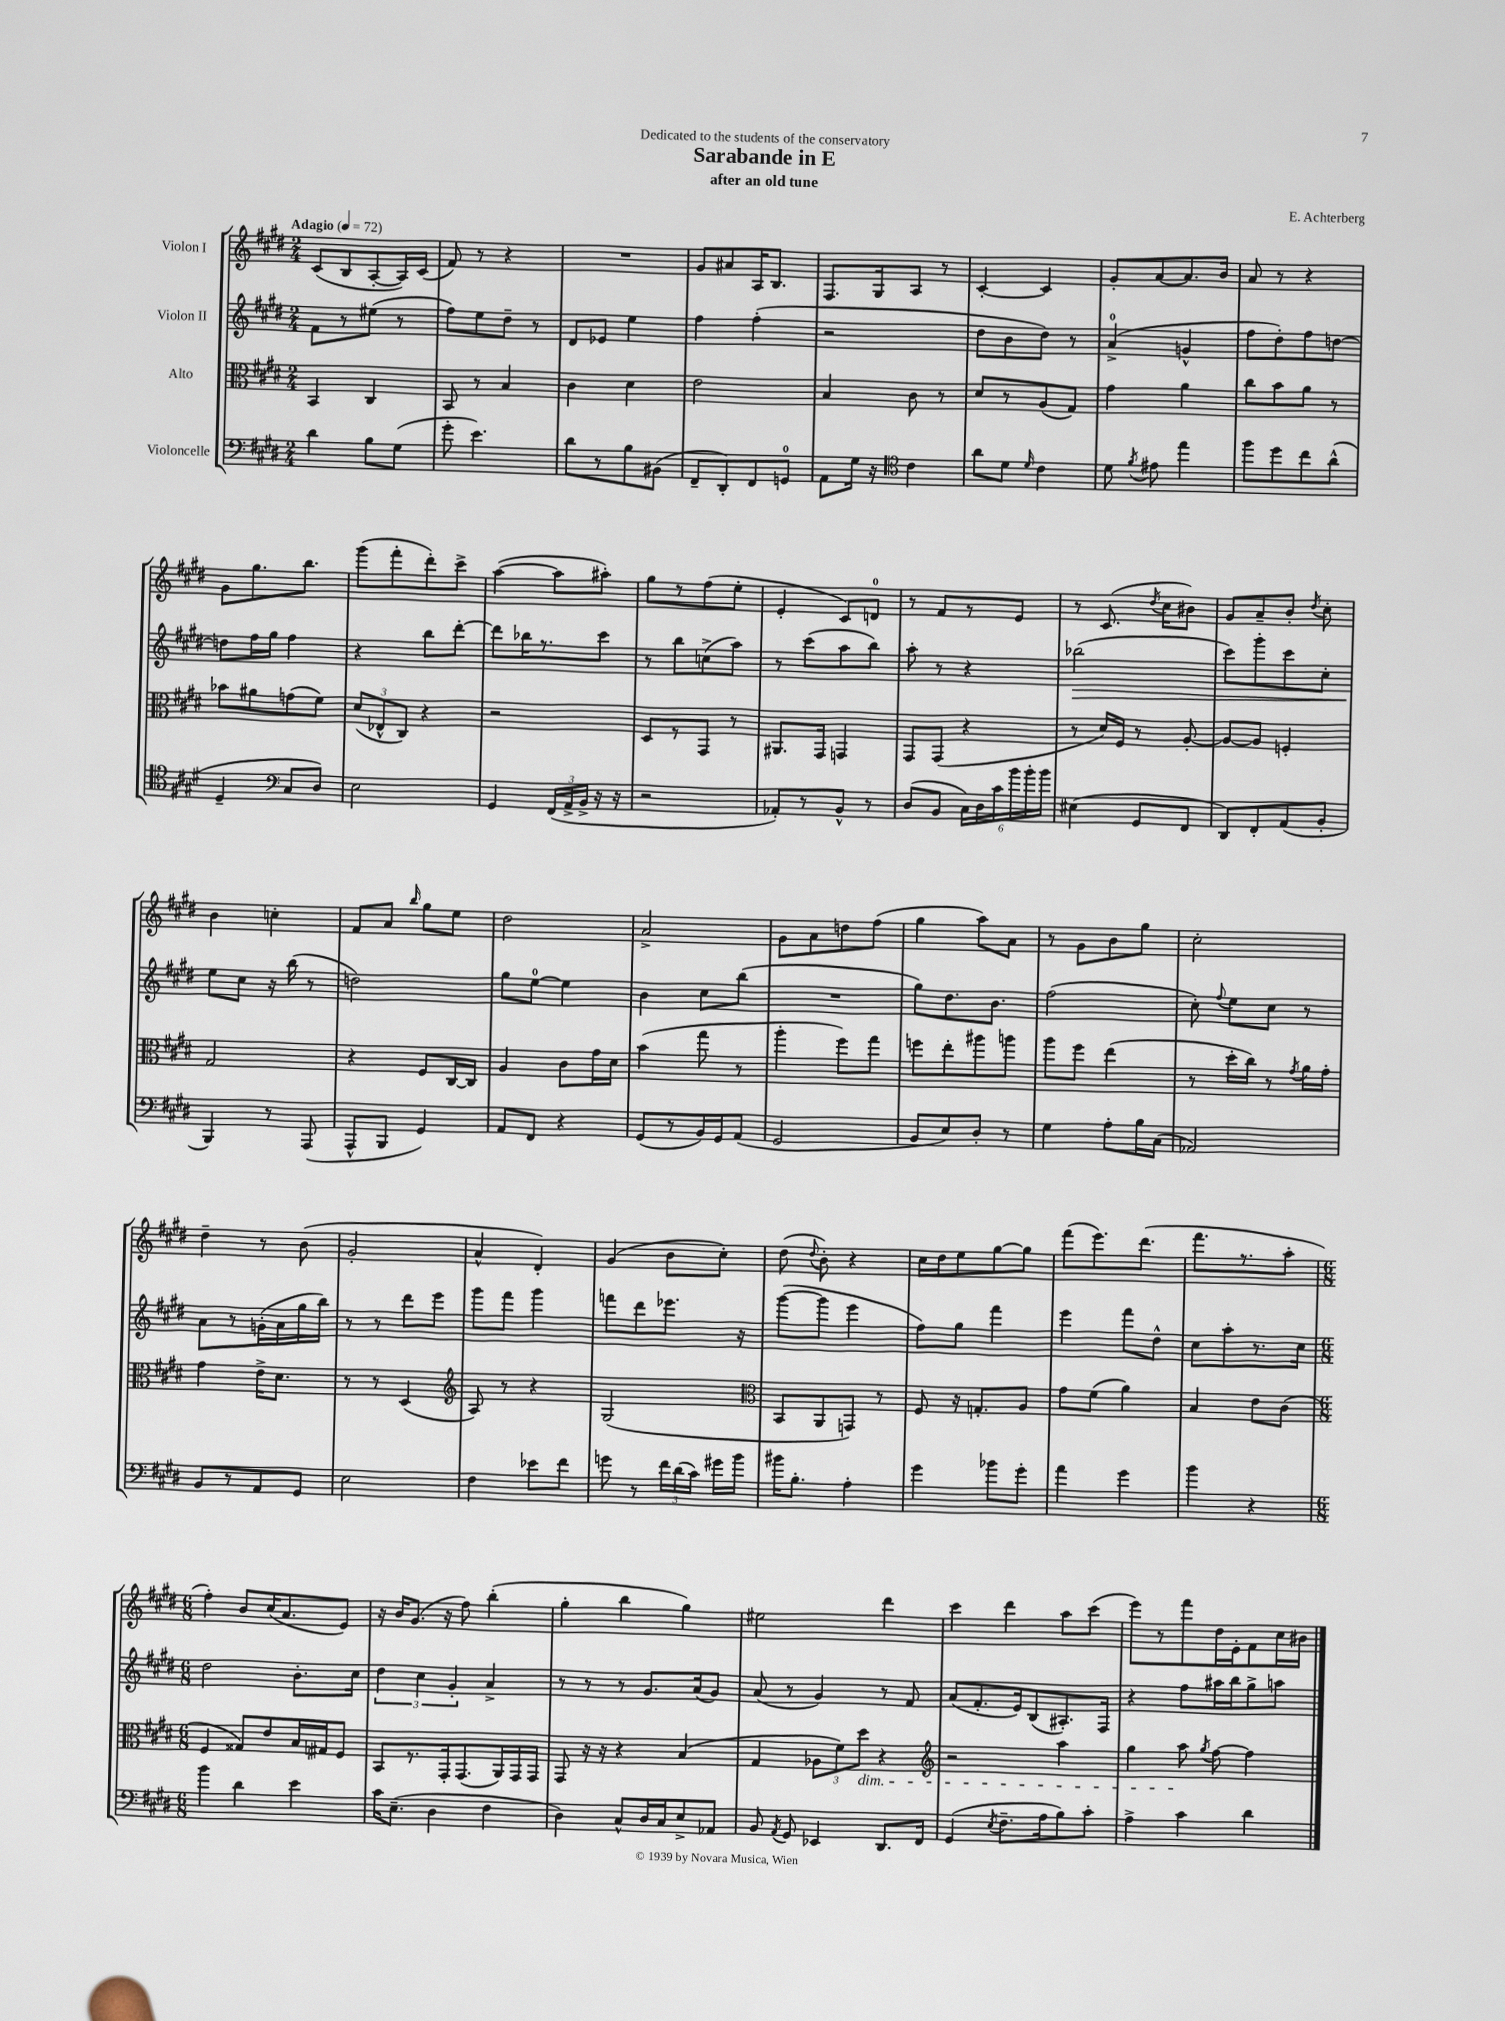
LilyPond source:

\header { title = "Sarabande in E" composer = "E. Achterberg" subtitle = "after an old tune" dedication = "Dedicated to the students of the conservatory" }
<<
\new StaffGroup <<
\new Staff = "s0" \with { instrumentName = "Violon I" } {
    \clef treble \key e \major \numericTimeSignature \time 2/4 \tempo "Adagio" 4 = 72
    \autoBeamOff cis'8[( b8 a8~-. a16) cis'16]( |
    fis'8) r8 r4 |
    R2 |
    gis'8[ ais'8 a16 b8.] |
    fis8.[ gis16 a8] r8 |
    cis'4~-. cis'4 |
    gis'8[-. a'8~ a'8. b'16] |
    a'8 r8 r4 |
    gis'8[ gis''8. b''8.] |
    gis'''8[( fis'''8-. dis'''8-.) cis'''8]-> |
    a''4~( a''8[ ais''8]-.) |
    gis''8[ r8 fis''8( e''8]-. |
    e'4-. cis'8[) d'8]-0 |
    r8 fis'8[ r8 e'8] |
    r8 cis'8.( \acciaccatura { dis''8 } cis''16[ bis'8]) |
    gis'8[ a'8-- b'8]-. \acciaccatura { dis''8 } cis''8-. |
    b'4 c''4-. |
    fis'8[ a'8] \grace { b''16 } gis''8[ e''8] |
    dis''2 |
    a'2-> |
    gis'8[ a'8 d''8 fis''8]( |
    gis''4 a''8[) a'8] |
    r8 gis'8[ b'8 gis''8] |
    cis''2-. |
    dis''4-- r8 b'8( |
    gis'2-. |
    a'4-^ dis'4-.) |
    gis'4( b'8[ cis''8]-.) |
    dis''8( \appoggiatura { dis''8 } b'8-.) r4 |
    cis''16[ dis''16 e''8 gis''8~ gis''8] |
    fis'''8[( e'''8.) dis'''8.]( |
    fis'''8.[ r8. a''8]-. |
    \numericTimeSignature \time 6/8 fis''4-.) b'8[ cis''16( a'8. e'8]) |
    r16 b'16[ gis'8.]( r16 fis''8) b''4-.( |
    gis''4-. b''4 gis''4) |
    eis''2 dis'''4 |
    cis'''4 dis'''4 a''8[ cis'''8]( |
    e'''8[) r8 fis'''8 dis''16 e'16-. fis'8 cis''16 bis'16] \bar "|." |
}
\new Staff = "s1" \with { instrumentName = "Violon II" } {
    \clef treble \key e \major \numericTimeSignature \time 2/4
    \autoBeamOff fis'8[ r8 eis''8]( r8 |
    fis''8[) e''8 dis''8]-- r8 |
    dis'8[ ees'8] e''4 |
    fis''4 fis''4-.( |
    r2 |
    dis''8[ b'8 dis''8]) r8 |
    a'4-0->( g'4-^ |
    fis''8[ dis''8-.) fis''8 d''8]~ |
    d''8[ fis''16 gis''16] fis''4 |
    r4 b''8[ dis'''8]~-. |
    dis'''8[ bes''16 r8. cis'''8] |
    r8 b''8[ c''8->( a''8]) |
    r8 cis'''8[( a''8 b''8]) |
    a''8-. r8 r4 |
    bes''2\>( |
    cis'''8[) gis'''8-. cis'''8 cis''8]-. |
    e''8[\! cis''8] r16 b''16( r8 |
    d''2) |
    gis''8[ e''8]-0~ e''4 |
    b'4 cis''8[ b''8]( |
    R2 |
    gis''8[) dis''8. b'8.] |
    fis''2( |
    cis''8-.) \appoggiatura { fis''8 } e''8[ cis''8] r8 |
    a'8[ r8 g'16-.( a'16 gis''16 b''16]) |
    r8 r8 dis'''8[ e'''8] |
    gis'''8[ fis'''8] gis'''4 |
    f'''8[ dis'''8 ees'''8.] r16 |
    gis'''8[~( gis'''8] e'''4 |
    fis''8[) gis''8] fis'''4 |
    e'''4 fis'''8[ dis''8]-^ |
    cis''8[ a''8-. r8. cis''16] |
    \numericTimeSignature \time 6/8 dis''2 b'8.[-. cis''16] |
    \tuplet 3/2 { dis''4 cis''4 gis'4-. } a'4-> |
    r8 r8 r8 gis'8.[ a'16( gis'8]) |
    a'8( r8 gis'4) r8 fis'8 |
    a'8[( fis'8.-. e'16) b8( ais8.-.) fis16] |
    r4 fis''8[ ais''16 b''16 gis''8-> a''8] \bar "|." |
}
\new Staff = "s2" \with { instrumentName = "Alto" } {
    \clef alto \key e \major \numericTimeSignature \time 2/4
    \autoBeamOff b,4 cis4 |
    b,8 r8 b4 |
    cis'4 dis'4 |
    e'2 |
    b4 cis'8 r8 |
    dis'8[ r8 a8( gis8]) |
    gis'4 a'4 |
    cis''8[ b'8 a'8] r8 |
    bes'8[ ais'8 g'8( fis'8]) |
    \tuplet 3/2 { dis'8[( ees8-^ cis8]) } r4 |
    r2 |
    dis8[ r8 gis,8] r8 |
    ais,8.[ gis,16] g,4 |
    gis,8[ gis,8]( r4 |
    r8 dis'16[) fis16] r8 a8~-. |
    a8[~ a8] f4-. |
    gis2 |
    r4 fis8[ cis16~ cis16] |
    a4 cis'8[ gis'16 dis'16] |
    b'4( gis''8 r8 |
    a''4-. fis''8[) gis''8] |
    f''8[ e''8-. ais''8 a''8] |
    a''8[ fis''8] e''4( |
    r8 dis''16[-. cis''16]) r8 \acciaccatura { gis'8 } a'16[ gis'16]-. |
    gis'4 e'16[-> dis'8.] |
    r8 r8 dis4( |
    \clef treble a8) r8 r4 |
    gis2( |
    \clef alto b,8[ a,8 g,8]) r8 |
    fis8 r16 g8.[-. a8] |
    gis'8[ fis'8]( a'4) |
    b4 e'8[ cis'8]( |
    \numericTimeSignature \time 6/8 fis4 gisis8[) e'8 b16 gis16 fis8] |
    b,8[ r8. gis,16-. gis,8.( a,16) gis,16 gis,16] |
    gis,8 r16 r16 r4 b4( |
    gis4 \tuplet 3/2 { aes8[ fis'8) dis''8]\dim } r4 |
    \clef treble r2 a''4 |
    gis''4 a''8\! \acciaccatura { gis''8 } fis''8~ fis''4 \bar "|." |
}
\new Staff = "s3" \with { instrumentName = "Violoncelle" } {
    \clef bass \key e \major \numericTimeSignature \time 2/4
    \autoBeamOff dis'4 b8[ gis8]( |
    gis'8-. e'4.) |
    dis'8[ r8 b8 bis,8]( |
    fis,8[-- dis,8-.) fis,8 g,8]-0 |
    a,8[ gis16] r16 \clef tenor cis'4 |
    a'8[ dis'8] \grace { dis'16 } cis'4 |
    dis'8 \acciaccatura { fis'8 } eis'8 e''4 |
    fis''8[ dis''8 cis''8 a'8]-^( |
    dis4-- \clef bass cis8[ dis8]) |
    e2 |
    gis,4 \tuplet 3/2 { fis,16[( a,16-> b,16]-> } r16 r16 |
    r2 |
    aes,8[-.) r8 b,8]-^ r8 |
    dis8[( b,8] \tuplet 6/4 { cis16[) dis16 cis'16 b'16 b'16-. b'16] } |
    eis4( gis,8[ fis,8] |
    dis,8[) fis,8-. a,8( b,8]-. |
    b,,4) r8 a,,8( |
    a,,8[-^ b,,8] gis,4) |
    a,8[ fis,8] r4 |
    gis,8[( r8 b,16) gis,16 a,8]( |
    gis,2 |
    b,8[ e8) dis8]-. r8 |
    gis4 a8[-. b16 cis16]( |
    aes,2) |
    b,8[ r8 a,8 gis,8] |
    e2 |
    fis4 ees'8[ fis'8] |
    g'8 r8 \tuplet 3/2 { fis'16[ dis'16( cis'16]) } gis'16[ b'16] |
    bis'16[ b8.]-. a4-. |
    gis'4 bes'8[ gis'8]-. |
    a'4 gis'4 |
    b'4 r4 |
    \numericTimeSignature \time 6/8 b'4 dis'4 e'4 |
    cis'16[ e8.]--( dis4 fis4 |
    dis4) cis8[-^ dis16 cis16 e8-> aes,8] |
    b,8 \acciaccatura { a,8 } gis,8 ees,4 dis,8.[ fis,16] |
    gis,4( \acciaccatura { e8 } fis8.[-- a16 b8) cis'8]-. |
    a4-> cis'4 dis'4 \bar "|." |
}
>>
>>
\layout { \context { \Score \remove "Bar_number_engraver" } }
